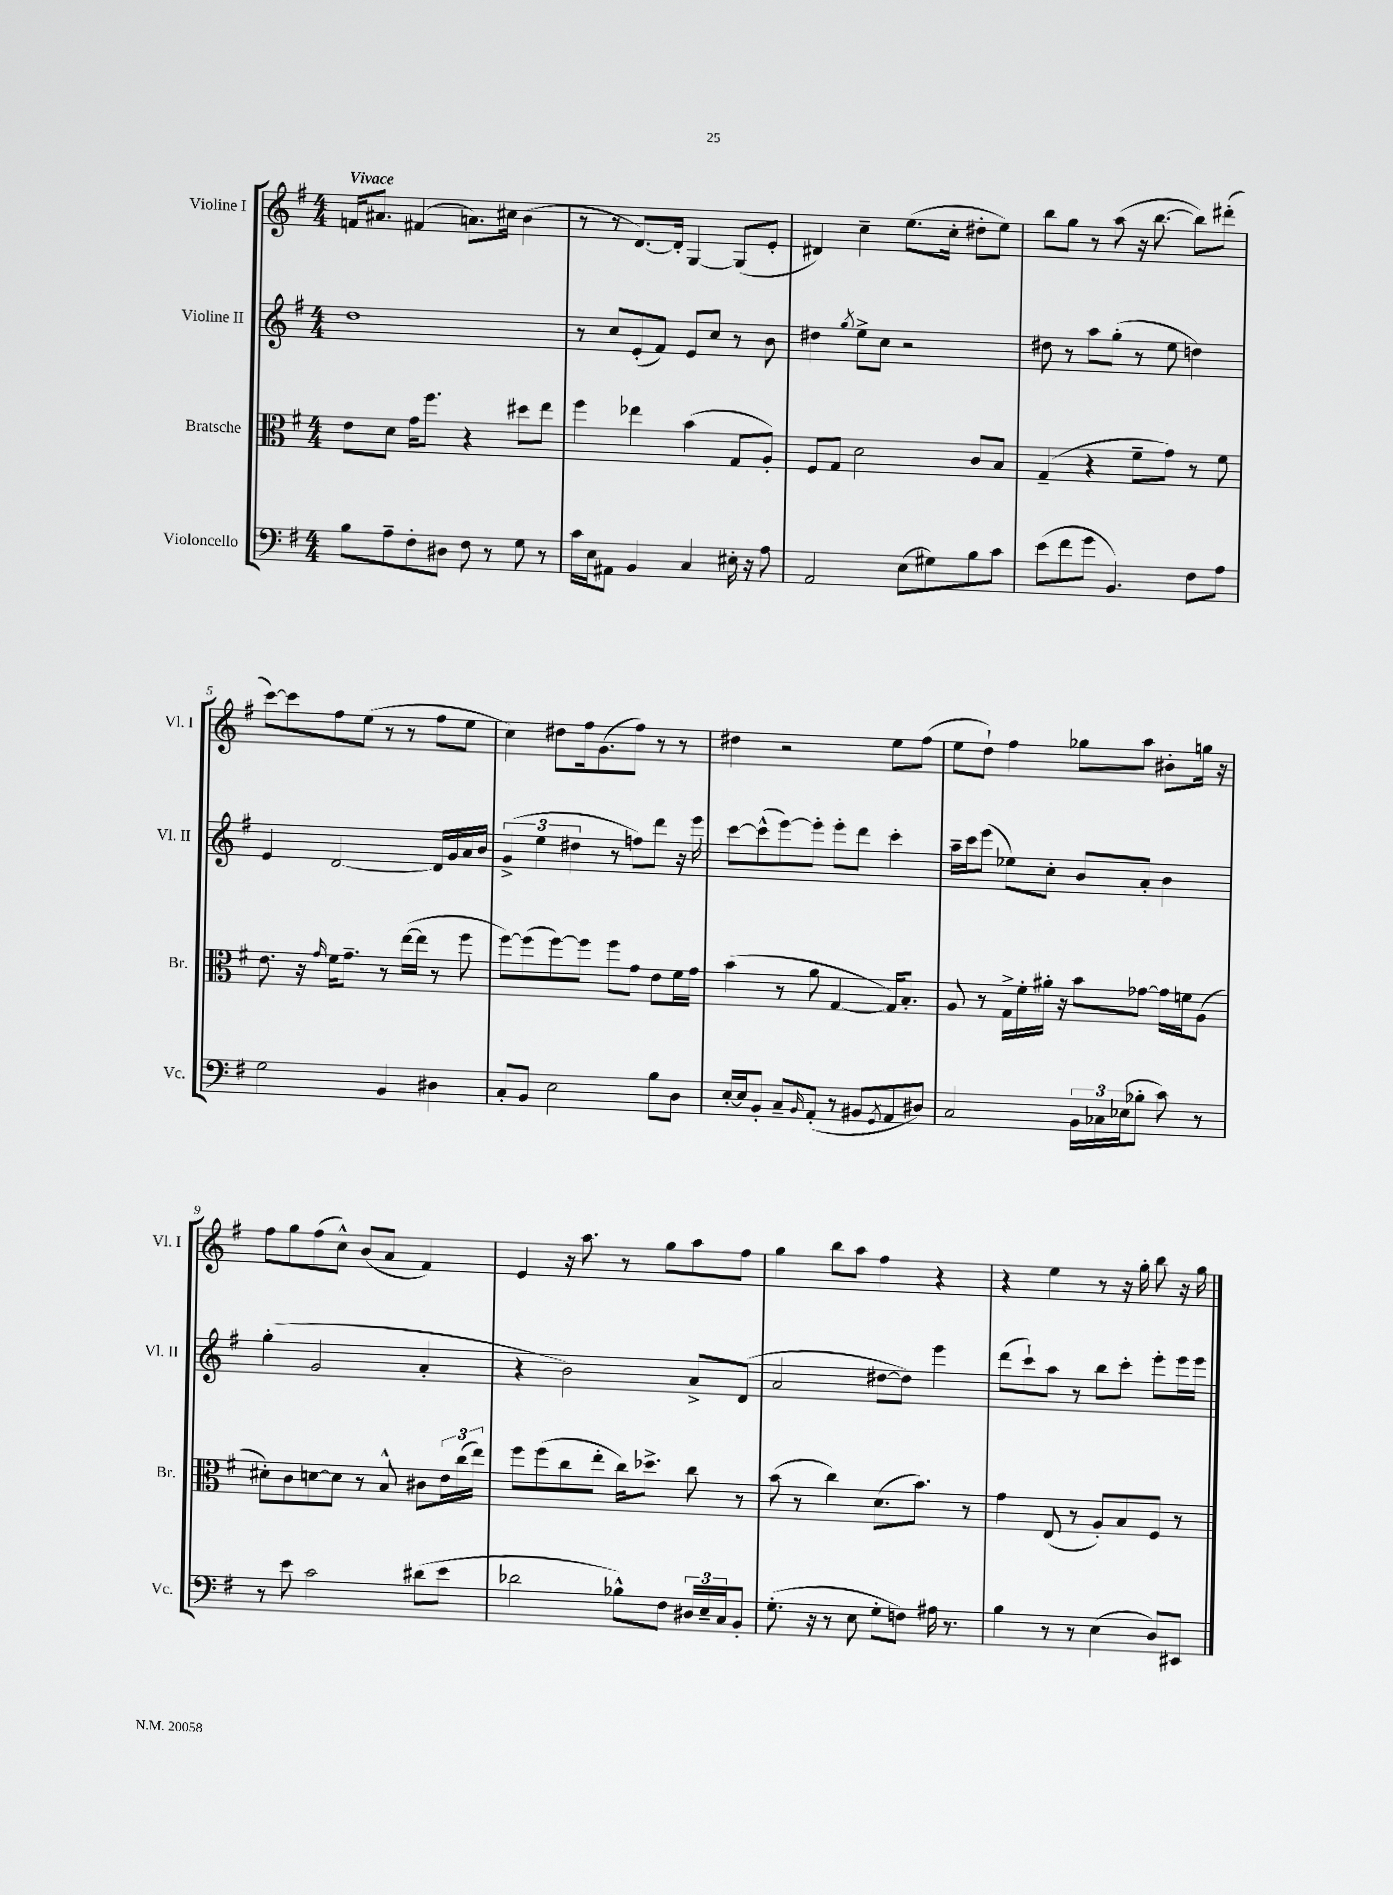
<<
\new StaffGroup <<
\new Staff = "s0" \with { instrumentName = "Violine I" shortInstrumentName = "Vl. I" } {
    \clef treble \key g \major \numericTimeSignature \time 4/4 \tempo "Vivace"
    f'16 ais'8. fis'4( a'8.) cis''16 b'4( |
    r8 r8 d'8.~) d'16-. g4~ g8( e'8-. |
    dis'4) c''4-- e''8.( c''16-. dis''8-. e''8) |
    b''8 g''8 r8 a''8( r16 b''8.~ b''8) dis'''8-.( |
    c'''8~) c'''8 fis''8 e''8( r8 r8 fis''8 e''8 |
    c''4) dis''8 fis''16 g'8.( fis''8) r8 r8 |
    dis''4 r2 e''8 fis''8( |
    e''8 d''8-!) fis''4 ges''8 a''8 bis'8-. g''16 r16 |
    fis''8 g''8 fis''8( c''8-^) b'8( a'8 fis'4) |
    e'4 r16 a''8. r8 g''8 a''8 fis''8 |
    g''4 b''8 a''8 fis''4 r4 |
    r4 e''4 r8 r16 g''16-. b''8 r16 g''16 \bar "|." |
}
\new Staff = "s1" \with { instrumentName = "Violine II" shortInstrumentName = "Vl. II" } {
    \clef treble \key g \major \numericTimeSignature \time 4/4
    d''1 |
    r8 c''8 e'8-.( fis'8) e'8 c''8 r8 b'8 |
    dis''4 \acciaccatura { g''8 } e''8-> c''8 r2 |
    dis''8 r8 a''8 g''8-.( r8 e''8 d''4) |
    e'4 d'2~ d'16 g'16 a'16 b'16 |
    \tuplet 3/2 { g'4->( e''4 dis''4 } r8 f''8) d'''8 r16 e'''16 |
    c'''8~ c'''8-^( e'''8~) e'''8-. e'''8-. d'''8 c'''4-. |
    a''16-- c'''16 e'''8( ees''8) c''8-. b'8 a'8-. b'4 |
    g''4-.( g'2 a'4-. |
    r4 b'2) a'8-> d'8( |
    a'2 dis''8~ dis''8) e'''4 |
    d'''8( c'''8-!) a''8 r8 b''8 c'''8-. e'''8-. e'''16 e'''16 \bar "|." |
}
\new Staff = "s2" \with { instrumentName = "Bratsche" shortInstrumentName = "Br." } {
    \clef alto \key g \major \numericTimeSignature \time 4/4
    e'8 d'8 g'16 fis''8. r4 dis''8 e''8 |
    fis''4 ees''4 b'4( g8 a8-.) |
    fis8 g8 d'2 c'8 b8 |
    g4--( r4 fis'8-- g'8) r8 fis'8 |
    e'8. r16 \grace { g'16 } fis'16 g'8.-- r8 e''16~( e''16 r8 fis''8 |
    fis''8~) fis''8( fis''8~) fis''8 fis''8 g'8 e'8 fis'16 g'16 |
    b'4( r8 a'8 g4~ g16) b8.-. |
    a8 r8 g16-> fis'16-. ais'16-. r16 b'8 ges'8~ ges'16 f'16 a8( |
    dis'8-.) c'8 d'8~ d'8 r8 b8-^ cis'8 \tuplet 3/2 { e'16 c''16( e''16) } |
    fis''8 fis''8( c''8 e''8-. c''16) des''8.-> c''8 r8 |
    b'8( r8 c''4) d'8.( b'8.) r8 |
    g'4 e8( r8 a8-.) b8 fis8 r8 \bar "|." |
}
\new Staff = "s3" \with { instrumentName = "Violoncello" shortInstrumentName = "Vc." } {
    \clef bass \key g \major \numericTimeSignature \time 4/4
    b8 a8-- fis8-. dis8 fis8 r8 g8 r8 |
    c'16 e16 ais,8 b,4 c4 eis16-. r16 a8 |
    a,2 e8( gis8) b8 c'8 |
    e'8( fis'8 g'8 b,4.) fis8 a8 |
    g2 b,4 dis4 |
    c8-. b,8 e2 b8 d8 |
    e16~-. e16 b,8-. c8-- \grace { b,16 } a,8-.( r8 bis,8 \acciaccatura { g,8 } a,8 dis8) |
    c2 \tuplet 3/2 { b,16 ces16 ees16( } bes8-. c'8) r8 |
    r8 e'8 c'2 dis'8( e'8 |
    des'2 bes8-^) fis8 \tuplet 3/2 { dis16 e16-- c16 } b,8-. |
    g8.-.( r16 r8 e8 g8-. f8) ais16 r8. |
    b4 r8 r8 e4( d8) eis,8 \bar "|." |
}
>>
>>
